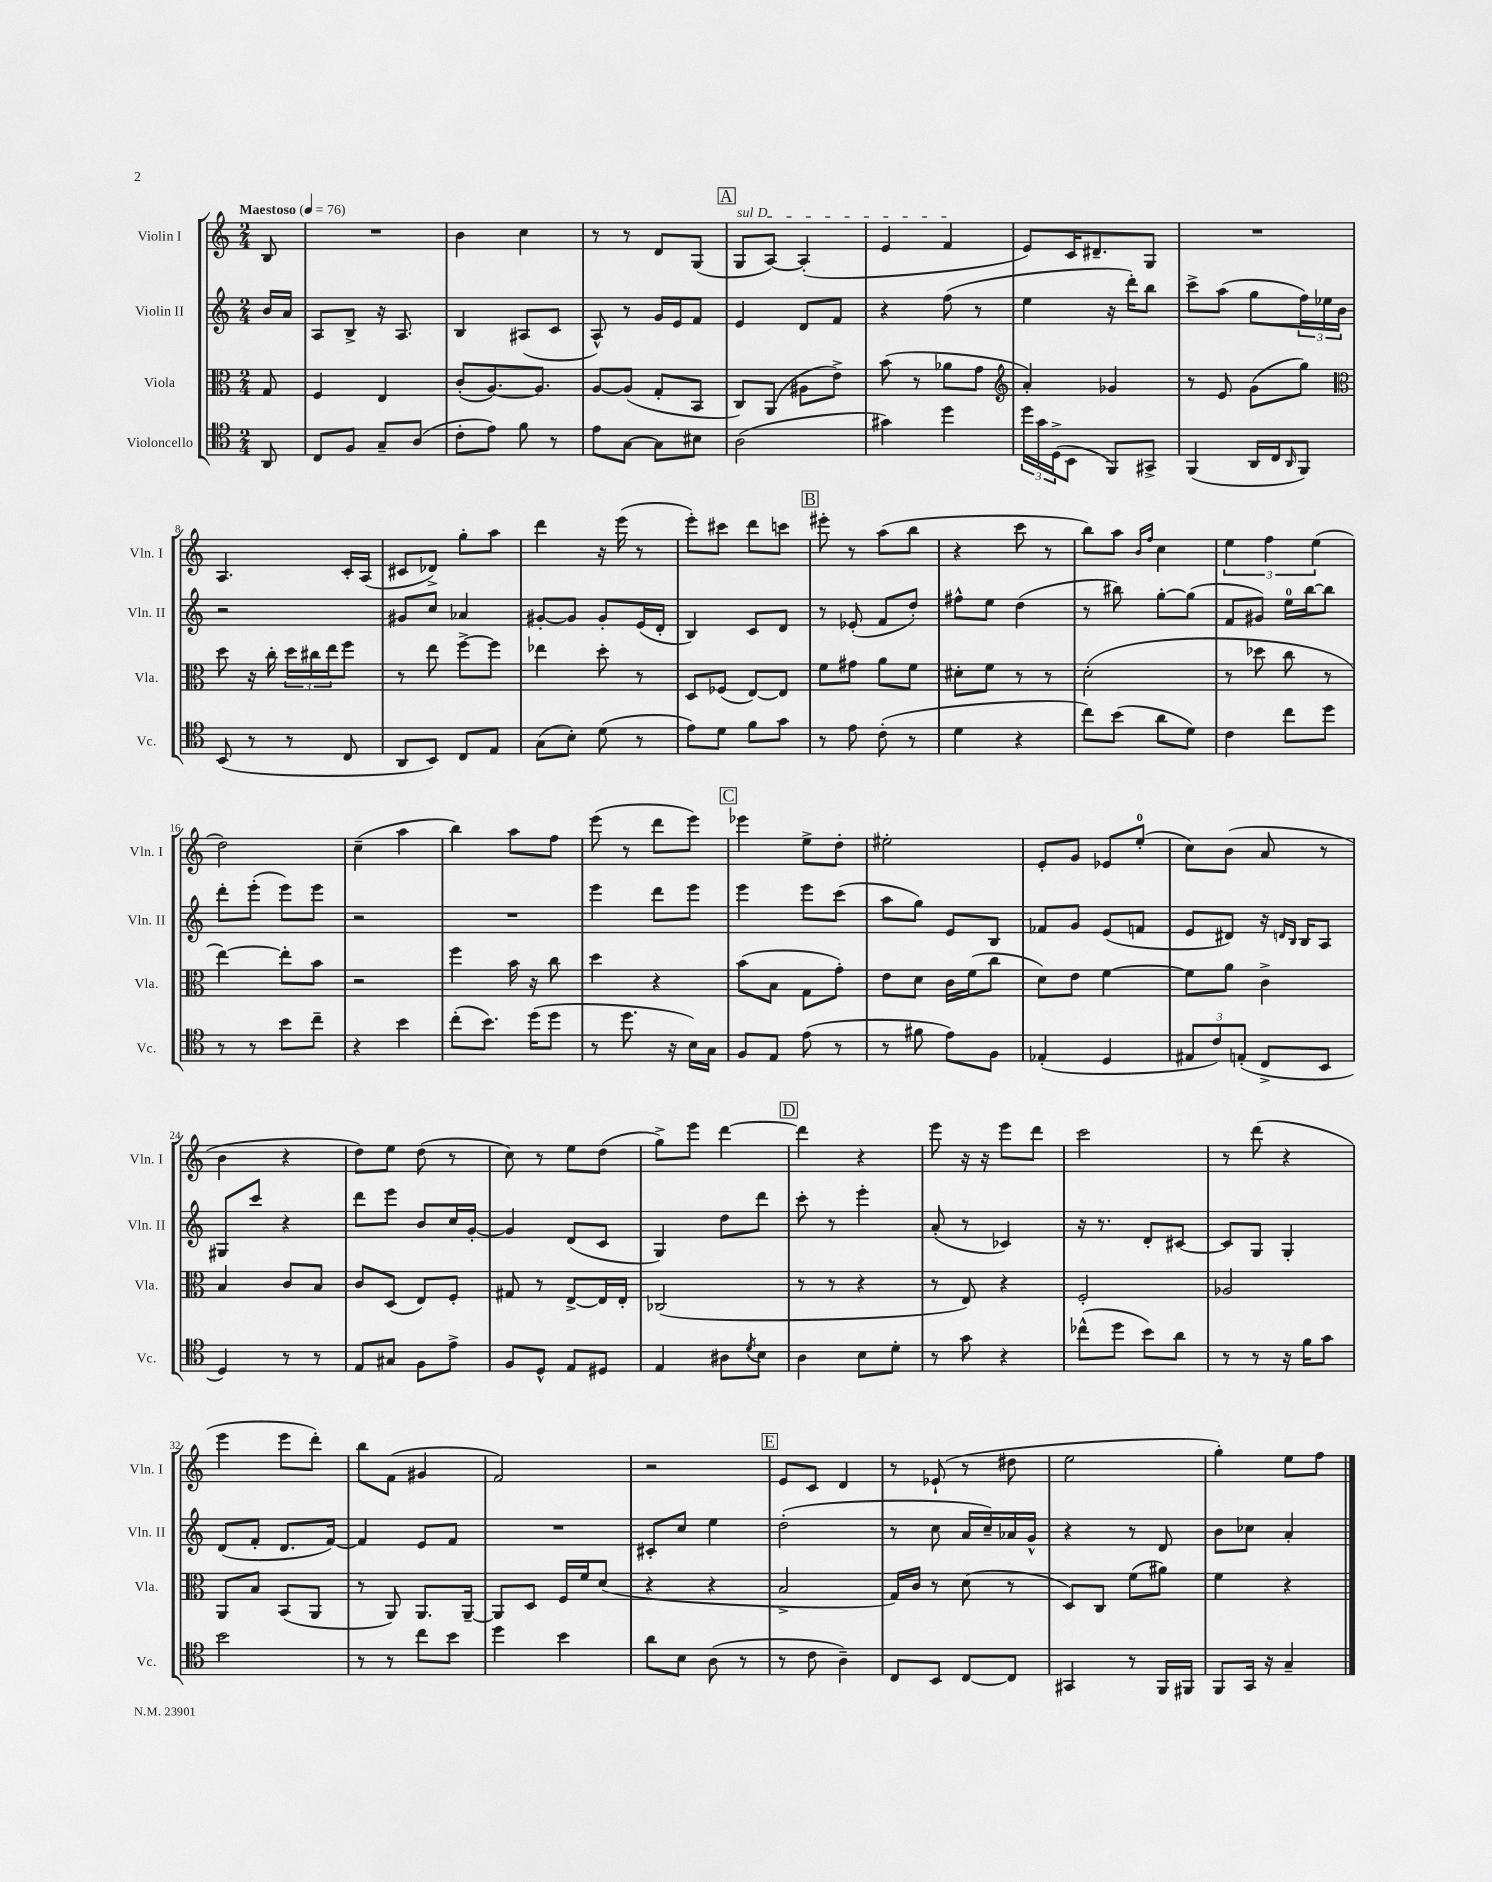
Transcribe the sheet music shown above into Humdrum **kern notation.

**kern	**kern	**kern	**kern
*staff4	*staff3	*staff2	*staff1
*clefC4	*clefC3	*clefG2	*clefG2
*k[]	*k[]	*k[]	*k[]
*M2/4	*M2/4	*M2/4	*M2/4
*MM76	*MM76	*MM76	*MM76
8AA/	8G/	16b/LL	8B/
.	.	16a/JJ	.
=	=	=	=
8C/L	4F/	8A/L	2r
8F/J	.	8B^/J	.
8G~/L	4E/	16r	.
.	.	8.A/	.
(8A/J	.	.	.
=	=	=	=
8c'\L	(8c'/L	4B/	4b\
8e\J)	[8.A/)	.	.
8f\	.	(8A#/L	4cc\
.	8.A/]J	.	.
8r	.	8c/J	.
=	=	=	=
8e\L	[8A/L	8A^^/)	8r
[8G\J	(8A/]J	8r	8r
8G\]L	8G'/L	16g/LL	8d/L
.	.	16e/J	.
8B#\J	8BB/J	8f/J	(8G/J
=	=	=	=
(2A\	8C/L)	4e/	8G/L
.	(8AA/J	.	[8A/J)
.	8A#\L	8d/L	(4A'/]
.	8e^\J)	8f/J	.
=	=	=	=
4g#\)	(8b\	4r	4e/
.	8r	.	.
4dd\	8a-\L	(8ff\	4f/
.	8g\J	8r	.
=	=	=	=
*	*clefG2	*	*
24dd\LL	4a'/)	4ee\	8e/L)
24g\	.	.	.
(24D^\J	.	.	.
8BB\J	.	.	16c/K
.	.	.	8.d#~/
8FF/L)	4g-/	16r	.
.	.	16ddd'\LK)	.
8GG#^/J	.	8bb\J	8G/J
=	=	=	=
(4FF/	8r	8ccc^\L	2r
.	8e/	(8aa\J	.
16AA/LL	(8g\L	8gg\L	.
16C/J	.	.	.
16qqAA/	.	.	.
8FF/J)	8gg\J)	24ff\L)	.
.	.	24ee-\	.
.	.	24b\JJ	.
=	=	=	=
*	*clefC3	*	*
(8BB/	8dd\	2r	4.A/
8r	16r	.	.
.	16cc'\	.	.
8r	24dd\LL	.	.
.	24cc#\	.	.
.	24ee\J	.	.
8C/	8ff\J	.	16c'/LL
.	.	.	(16A/JJ
=	=	=	=
8AA/L	8r	8g#/L	8c#/L
8BB/J)	8ee\	8cc/J	8d-^/J)
8C/L	[8ff^\L	4a-/	8gg'\L
8E/J	8ff\]J	.	8aa\J
=	=	=	=
(8G\L	4ee-\	[8g#'/L	4ddd\
8B'\J)	.	8g#/]J	.
(8d\	8dd'\	8g#'/L	16r
.	.	.	(16eee\
8r	8r	(16e/L	8r
.	.	16d'/JJ	.
=	=	=	=
8e\L)	8D/L	4B/)	8eee'\L)
8d\J	(8F-/J	.	8ccc#\J
8f\L	[8E/L)	8c/L	8ddd\L
8g\J	8E/]J	8d/J	8ccc\J
=	=	=	=
8r	8f\L	8r	8eee#'\
8e\	8g#\J	(8e-'/	8r
(8c'\	8a\L	8f/L	(8aa\L
8r	8f\J	8dd'/J)	8bb\J
=	=	=	=
4d\	8d#'\L	8ff#^^\L	4r
.	8f\J	8ee\J	.
4r	8r	(4dd\	8ccc\
.	8r	.	8r
=	=	=	=
8cc\L)	(2d'\	8r	8bb\L)
(8b\J	.	8bb#\)	8aa\J
.	.	.	16qqb/LL
.	.	.	16qqff/JJ
8a\L	.	[8gg'\L	4cc\
8d\J)	.	(8gg\]J	.
=	=	=	=
4c\	8r	8f/L	6ee\
.	8dd-\	8g#/J)	.
.	.	.	6ff\
8cc\L	8cc\	16ee\LL	.
.	.	[16bb\J	.
.	.	.	(6ee\
8dd\J	8r	8bb\]J	.
=	=	=	=
8r	[4ee\)	8ddd'\L	2dd\)
8r	.	(8eee'\J	.
8b\L	8ee'\]L	8eee\L)	.
8cc~\J	8b\J	8eee\J	.
=	=	=	=
4r	2r	2r	(4cc~\
4b\	.	.	4aa\
=	=	=	=
(8cc'\L	4ff\	2r	4bb\)
8.b\J)	.	.	.
.	16b\	.	8aa\L
(16dd\LK	16r	.	.
8dd\J	8cc\	.	8ff\J
=	=	=	=
8r	4dd\	4eee\	(8eee\
8.dd\	.	.	8r
.	4r	8ddd\L	8ddd\L
16r	.	.	.
16B\LL)	.	8eee\J	8eee\J)
16G\JJ	.	.	.
=	=	=	=
8F/L	(8b\L	4eee\	4eee-\
8E/J	8B\J	.	.
(8e\	8G\L	8eee\L	8ee^\L
8r	8g'\J)	(8ccc\J	8dd'\J
=	=	=	=
8r	8e\L	8aa\L	2ee#'\
8f#\	8d\J	8gg\J)	.
8e\L)	16c\LL	8e/L	.
.	(16f\J	.	.
8F\J	8cc\J	8B/J	.
=	=	=	=
(4E-'/	8d\L)	8f-/L	8e'/L
.	8e\J	8g/J	8g/J
4D/	[4f\	(8e/L	8e-/L
.	.	8f/J	(8ee'/J
=	=	=	=
12E#/L	8f\]L	8e/L	8cc\L)
12c/)	.	.	.
.	8a\J	8d#/J)	(8b\J
(12E'/J	.	.	.
8C^/L	4c^\	16r	8a/
.	.	16qqd/LL	.
.	.	16qqB/JJ	.
.	.	16B/LK	.
8BB/J	.	8A/J	8r
=	=	=	=
4D/)	4B/	8G#/L	4b\
.	.	8ccc/J	.
8r	8c/L	4r	4r
8r	8B/J	.	.
=	=	=	=
8E/L	8c/L	8ddd\L	8dd\L)
8G#/J	(8D/J	8eee\J	8ee\J
8F\L	8E/L)	8b/L	(8dd\
8e^\J	8F'/J	16cc/L	8r
.	.	[16g'/JJ	.
=	=	=	=
8F/L	8G#/	4g/]	8cc\)
8D^^/J	8r	.	8r
8E/L	[8E^/L	(8d/L	8ee\L
8D#/J	16E/]L	8c/J	(8dd\J
.	16E'/JJ	.	.
=	=	=	=
4E/	(2C-/	4G/)	8gg^\L)
.	.	.	8eee\J
8A#\L	.	8dd\L	[4ddd\
8qd/	.	.	.
8B\J	.	8ddd\J	.
=	=	=	=
4A\	8r	8ccc'\	4ddd\]
.	8r	8r	.
8B\L	4r	4eee'\	4r
8d'\J	.	.	.
=	=	=	=
8r	8r	(8a'/	8eee\
8g\	8E/)	8r	16r
.	.	.	16r
4r	4r	4c-/)	8eee\L
.	.	.	8ddd\J
=	=	=	=
(8cc-^^\L	2F'/	16r	2ccc\
.	.	8.r	.
8dd\J	.	.	.
8b\L)	.	8d'/L	.
8a\J	.	[8c#/J	.
=	=	=	=
8r	2A-/	8c#/]L	8r
8r	.	8G/J	(8ddd\
16r	.	4G'/	4r
16f\LK	.	.	.
8g\J	.	.	.
=	=	=	=
2b\	8AA/L	(8d/L	4eee\
.	8B/J	8f'/J	.
.	(8BB/L	8.d/L	8eee\L
.	8AA/J	.	8ddd'\J)
.	.	[16f/Jk)	.
=	=	=	=
8r	8r	4f/]	8bb\L
8r	8AA/)	.	(8f\J
8cc\L	8.AA/L	8e/L	4g#/
8b\J	.	8f/J	.
.	[16AA~/Jk	.	.
=	=	=	=
4dd\	8AA/]L	2r	2f/)
.	8D/J	.	.
4b\	16F/LL	.	.
.	16f/J	.	.
.	(8d/J	.	.
=	=	=	=
8a\L	4r	8c#'/L	2r
8B\J	.	8cc/J	.
(8A\	4r	4ee\	.
8r	.	.	.
=	=	=	=
8r	2B^/	(2dd'\	8e/L
8c\	.	.	8c/J
4A~\)	.	.	4d/
=	=	=	=
8C/L	16G/LL)	8r	8r
.	16c/JJ	.	.
8BB/J	8r	8cc\	(8e-`/
[8C/L	(8d\	16a/LL	8r
.	.	16cc~/)	.
8C/]J	8r	16a-/	8dd#\
.	.	16g^^/JJ	.
=	=	=	=
4GG#/	8D/L)	4r	2ee\
.	8C/J	.	.
8r	(8f\L	8r	.
16FF/LL	8a#\J)	8d/	.
16FF#/JJ	.	.	.
=	=	=	=
8FF/L	4f\	8b\L	4gg'\)
16GG/Jk	.	8cc-\J	.
16r	.	.	.
4G~/	4r	4a'/	8ee\L
.	.	.	8ff\J
==	==	==	==
*-	*-	*-	*-
